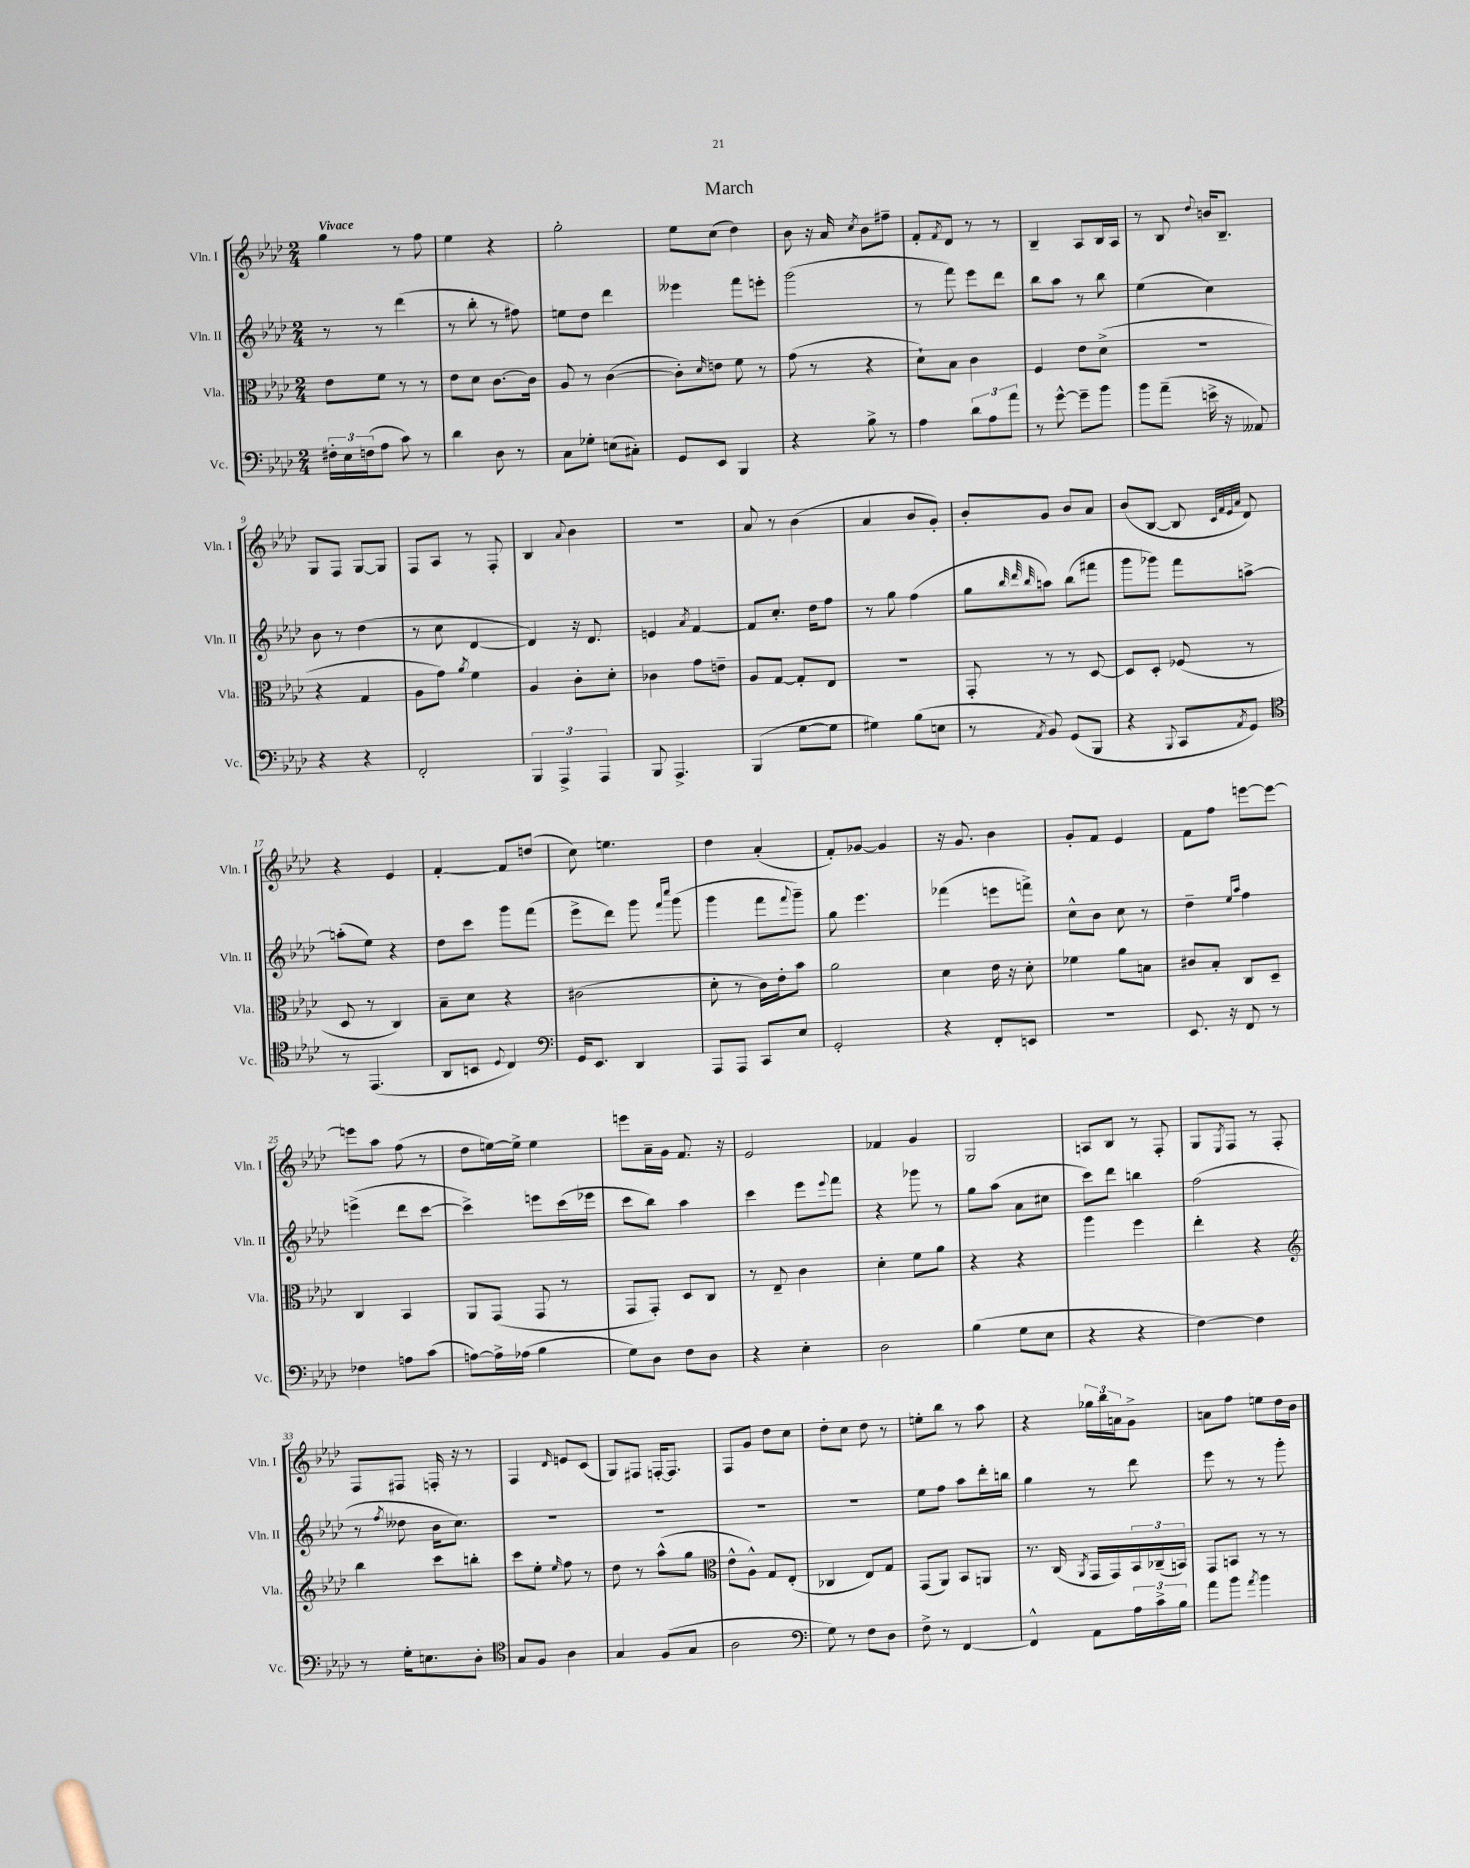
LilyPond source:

\header { title = "March" }
<<
\new StaffGroup <<
\new Staff = "s0" \with { instrumentName = "Vln. I" shortInstrumentName = "Vln. I" } {
    \clef treble \key aes \major \numericTimeSignature \time 2/4 \tempo "Vivace"
    g''4 r8 f''8 |
    ees''4 r4 |
    g''2-. |
    ees''8 c''8( des''4) |
    bes'8 r16 aes'16 \acciaccatura { c''8 } bes'8 fis''8-- |
    f'8-. \acciaccatura { f'8 } des'8 r8 r8 |
    bes4-- aes8 bes16 aes16 |
    r8 bes8 \appoggiatura { des''8 } b'16 bes8.-- |
    g8 f8 g8~ g8 |
    f8 aes8 r8 f8-. |
    bes4 \appoggiatura { aes'8 } bes'4 |
    r2 |
    aes'8 r8 bes'4( |
    aes'4 bes'8 g'8-.) |
    bes'8-. g'8 bes'8 aes'8 |
    bes'8( bes8~ bes8 \grace { c'32 f'32 ees'32 aes'32 } des'8) |
    r4 ees'4 |
    f'4~-. f'8 d''8( |
    c''8) e''4. |
    des''4 aes'4-.( |
    f'8-.) ges'8~ ges'4 |
    r16 g'8. bes'4 |
    g'8-. f'8 ees'4 |
    f'8 f''8 e'''8~ e'''8~ |
    e'''8 aes''8 f''8( r8 |
    des''8 e''16~) e''16-> e''4 |
    e'''8 aes'16-- g'16 f'8. r16 |
    ees'2 |
    fes'4 g'4 |
    g2 |
    a8 bes8 r8 f8-. |
    g8 \acciaccatura { ees8 } f8 r8 f8-. |
    f8 fis8 f16-. r16 r8 |
    f4 \grace { des'16 } e'8 c'8( |
    g8) fis8 f16~-. f8. |
    f8 g'8 des''8 c''8 |
    des''8-. c''8 des''8 r8 |
    e''8-. bes''8 r8 aes''8 |
    r4 \tuplet 3/2 { ges''16 bes''16 a'16 } g'8-> |
    a'8 f''8 e''8 des''16 bes'16 \bar "|." |
}
\new Staff = "s1" \with { instrumentName = "Vln. II" shortInstrumentName = "Vln. II" } {
    \clef treble \key aes \major \numericTimeSignature \time 2/4
    r8 r8 des'''4( |
    r8 bes''8-. r8 fis''8) |
    e''8 des''8 des'''4 |
    eeses'''4 f'''8 e'''8-. |
    g'''2( |
    r8 f'''8) ees'''8 des'''8 |
    bes''8 aes''8 r8 bes''8 |
    ees''4( c''4) |
    bes'8 r8 des''4( |
    r8 c''8 des'4~ |
    des'4) r16 des'8. |
    e'4 \acciaccatura { aes'8 } f'4~ |
    f'8 c''8.-. des''16 f''8 |
    r8 g''8 f''4( |
    g''8 \grace { bes''32 des'''32 bes''32 } a''8) bes''8( fis'''8 |
    g'''8 ges'''8) f'''8 a''8~-> |
    a''8-.( ees''8) r4 |
    des''8 c'''8 g'''8 f'''8( |
    ees'''8-> des'''8) g'''8 \grace { f'''16 c''''16 } g'''8( |
    g'''4 f'''8 \appoggiatura { f'''8 } g'''8--) |
    g''8 ees'''4. |
    fes'''4( e'''8 f'''8->) |
    c''8-^ bes'8 c''8 r8 |
    des''4-- \grace { ees''16 aes''16 } f''4 |
    e'''4->( des'''8 c'''8~ |
    c'''4->) e'''8 c'''16( ees'''16 |
    c'''8 bes''8) aes''4 |
    c'''4 ees'''8 \appoggiatura { ees'''8 } f'''8 |
    r4 ges'''8 r8 |
    g''8 aes''8( aes'8 cis''8 |
    c'''8) des'''8 b''4 |
    f''2( |
    r8 \acciaccatura { f''8 } deses''8 bes'16 c''8.) |
    R2 |
    R2 |
    R2 |
    R2 |
    ees''8 f''8 aes''8 des'''16-. b''16 |
    g''4 r8 des'''8 |
    ees'''8 r8 r8 g'''8-. \bar "|." |
}
\new Staff = "s2" \with { instrumentName = "Vla." shortInstrumentName = "Vla." } {
    \clef alto \key aes \major \numericTimeSignature \time 2/4
    ees'8 f'8 r8 r8 |
    ees'8 des'8 c'8.~ c'16 |
    aes8 r8 c'4~( |
    c'8-.) \grace { des'16 } e'8 f'8 r8 |
    g'8( r8 r4 |
    des'8-!) bes8 c'4 |
    f4 ees'8 des'8->( |
    R2 |
    r4 g4 |
    aes8 g'8) \acciaccatura { aes'8 } f'4 |
    aes4 c'8-. des'8-. |
    ces'4 g'8 e'8-- |
    aes8 g8~ g8-. ees8 |
    R2 |
    g,8-. r8 r8 des8~ |
    des8 des8-. fes8( r8 |
    des8 r8 c4) |
    bes8-- des'8 r4 |
    cis'2( |
    des'8-. r8 c'16) ees'16-. bes'8 |
    aes'2 |
    des'4 ees'16 r16 des'8-. |
    fes'4 aes'8 b8 |
    cis'8 bes8-. c8 des8-- |
    c4 bes,4 |
    aes,8 g,8( g,8 r8 |
    g,8 g,8-.) des8 c8 |
    r8 ees8-- c'4 |
    des'4-. f'8 aes'8 |
    r4 r4 |
    aes''4 f''4 |
    ees''4-. r4 |
    \clef treble bes''4 c'''8 b''8-. |
    c'''8 ees''8-. \grace { ees''16 } f''8 r8 |
    des''8 r8 aes''8-^( g''8 |
    \clef alto ees'8-^ aes8-^) g8 ees8-.( |
    ces4 ees8) g8 |
    g,8( aes,8) bes,8 a,8 |
    r8. c16( \acciaccatura { aes,8 } g,16 g,16) \tuplet 3/2 { bes,16 ces16--( b,16) } |
    g,8 b,8 r8 r8 \bar "|." |
}
\new Staff = "s3" \with { instrumentName = "Vc." shortInstrumentName = "Vc." } {
    \clef bass \key aes \major \numericTimeSignature \time 2/4
    \tuplet 3/2 { fis16-. ees16 f16( } aes8 c'8) r8 |
    des'4 des8 r8 |
    c8 ges8-. e8( cis8-.) |
    g,8 ees,8 bes,,4 |
    r4 bes8-> r8 |
    aes4 \tuplet 3/2 { des'8 aes8 aes'8 } |
    r8 g'8~-^ g'8-- bes'8 |
    bes'8 aes'8--( e'16-> r16 aeses,8) |
    r4 r4 |
    f,2-. |
    \tuplet 3/2 { bes,,4 aes,,4-> aes,,4 } |
    bes,,8 aes,,4.-> |
    bes,,4( g8~ g8 |
    gis4) bes8( e8 |
    r8 \acciaccatura { aes,8 } bes,8) g,8( bes,,8 |
    r4 \appoggiatura { bes,,8 } c,8 \acciaccatura { aes,8 } g,8) |
    \clef tenor r8 ees,4.( |
    aes,8 b,8 \appoggiatura { des8 } c4) |
    \clef bass g,16 ees,8. des,4 |
    aes,,8 aes,,8 c,8 ees8 |
    g,2-. |
    r4 f,8-. e,8 |
    R2 |
    ees,8. r16 f,8 r8 |
    fes4 a8 c'8( |
    a8~) a16-> aes16( bes4 |
    g8) des8 f8 des8 |
    r4 ees4-. |
    des2 |
    bes4( g8 ees8 |
    r4 r4 |
    f4~) f4 |
    r8 g16-. e8. des8-. |
    \clef tenor g8 f8 aes4 |
    g4 f8( g8 |
    aes2 |
    \clef bass g8) r8 f8 des8 |
    f8-> r8 f,4~ |
    f,4-^ aes,8 \tuplet 3/2 { aes16 c'16-> bes16 } |
    aes'8 bes'8 \acciaccatura { aes'8 } bes'4 \bar "|." |
}
>>
>>
